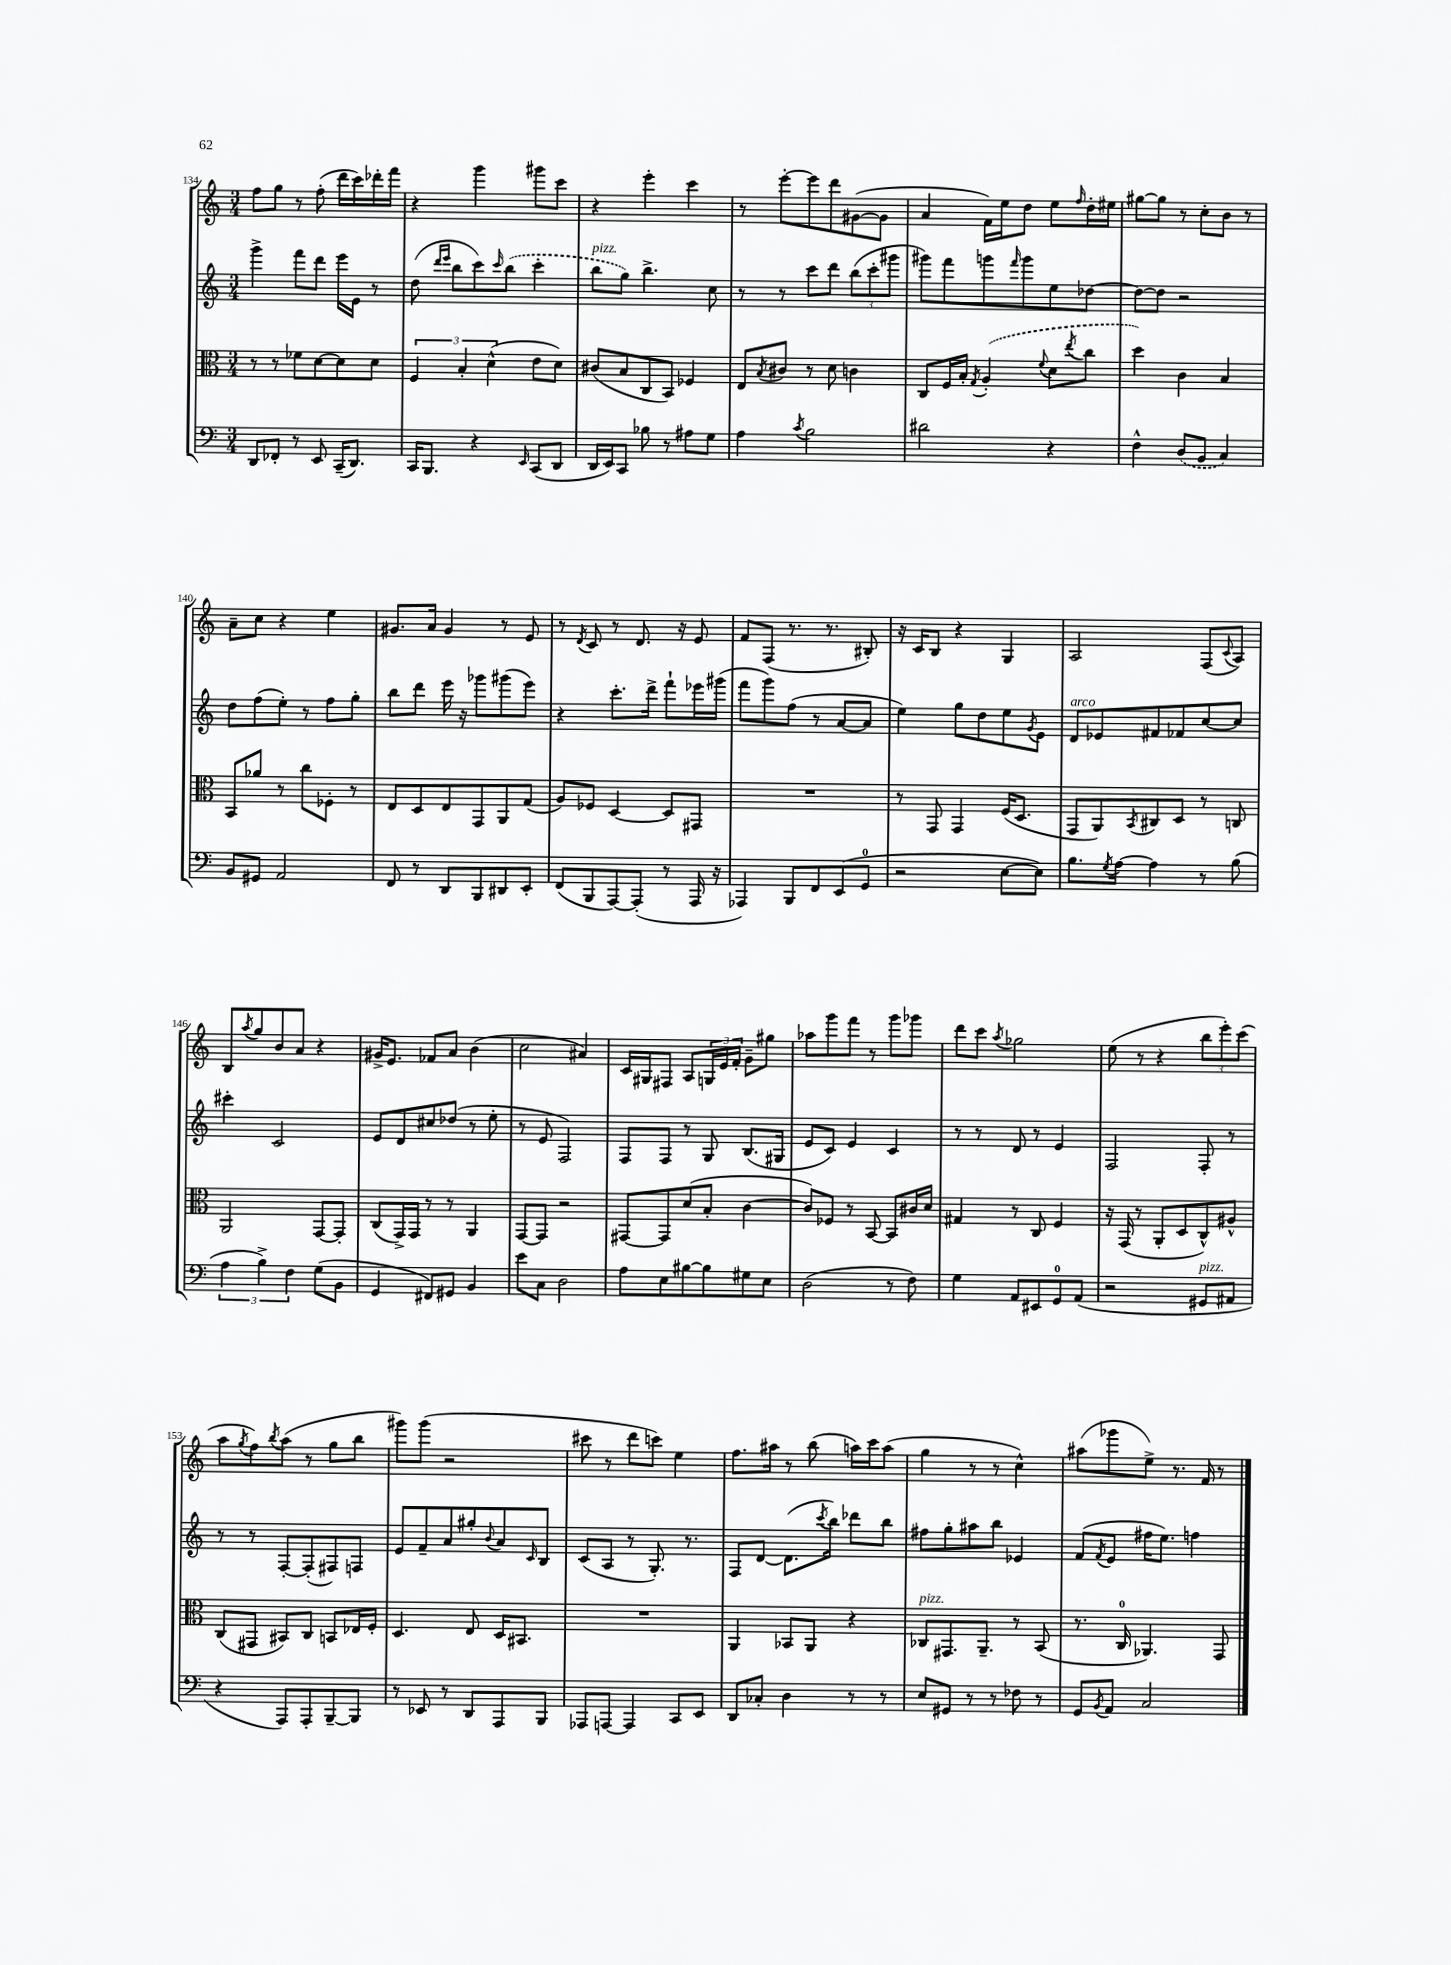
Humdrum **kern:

**kern	**kern	**kern	**kern
*staff4	*staff3	*staff2	*staff1
*clefF4	*clefC3	*clefG2	*clefG2
*k[]	*k[]	*k[]	*k[]
*M3/4	*M3/4	*M3/4	*M3/4
8DD	8r	4ggg^	8ff
8FF-'	8r	.	8gg
8r	8f-	8fff	8r
8EE	[8d	8ddd	(8ff'
(16CC~	8d]	16eee	16ddd
8.DD)	.	16e	16ccc)
.	8d	8r	16ddd-'
.	.	.	16fff
=	=	=	=
16CC	6F	(8dd	4r
8.BBB	.	.	.
.	.	16qqddd	.
.	.	16qqeee	.
.	.	8bb	.
.	6B'	.	.
4r	.	8ccc)	4ggg
.	(6d^^	.	.
.	.	16qqccc	.
.	.	(8bb	.
16qqEE	.	.	.
(8CC	8e	4ccc'	8ggg#
8DD	8d)	.	8ccc
=	=	=	=
16DD	(8c#	8bb	4r
16EE)	.	.	.
8CC	8B	8gg)	.
8B-	8C	4.bb^	4eee'
8r	8BB)	.	.
8A#	4F-	.	4ccc
8G	.	8cc	.
=	=	=	=
4A	8E	8r	8r
.	8qB	.	.
.	8c#	8r	[8eee'
8qc	.	.	.
2B	8r	8ccc	8eee]
.	8d	8ddd	8ddd
.	4c	(12bb	([8g#
.	.	12ccc'	.
.	.	.	8g#]
.	.	12ggg#	.
=	=	=	=
2d#	8C	8ggg#)	4a
.	16F	8fff	.
.	16B'	.	.
.	8qG	.	.
.	(4A'	8ggg	16f)
.	.	.	16ee
.	.	16qqfff	.
.	.	8ggg	8dd
.	8qqf	.	.
4r	8d	8ee	8ee
.	8qee	.	16qqff
.	8cc	[8dd-	16dd'
.	.	.	16ee#
=	=	=	=
4F^^	4dd)	8dd-_	[8gg#
.	.	8dd-]	8gg#]
(8D	4c	2r	8r
8BB	.	.	8cc'
4C)	4B	.	8b
.	.	.	8r
=	=	=	=
8BB	8BB	8dd	8a~
8GG#	8a-	(8ff	8cc
2AA	8r	8ee')	4r
.	8cc	8r	.
.	8F-'	8ff	4ee
.	8r	8gg'	.
=	=	=	=
8FF	8E	8bb	8.g#
8r	8D	8ddd	.
.	.	.	16a
8DD	8E	16eee	4g#
.	.	16r	.
8BBB	8GG	8ggg-	.
8DD#	8AA	(8ggg#	8r
8EE'	(8G	8eee)	8e
=	=	=	=
(8FF	8A)	4r	8r
.	.	.	8qd
8BBB	8F-	.	8c
[8AAA)	[4D	8.ccc'	8r
(8AAA']	.	.	8.d
.	.	16ddd^	.
8r	8D]	8fff`	.
.	.	.	16r
16AAA	8GG#	16eee-	8e
16r	.	(16ggg#	.
=	=	=	=
4AAA-)	2.r	8fff	8f
.	.	8ggg)	(8F
8BBB	.	(8ff	8.r
8FF	.	8r	.
.	.	.	8.r
(8EE	.	[8a	.
8GG	.	8a]	8B#')
=	=	=	=
2r	8r	4ee)	16r
.	.	.	16c
.	8GG	.	8B
.	4GG	8gg	4r
.	.	8dd	.
[8E	(16F	8ee	4G
.	8.D	.	.
.	.	8qg	.
8E])	.	8e	.
=	=	=	=
8.B	8GG	8d	2A
.	8AA)	8e-	.
8qG	.	.	.
[16A	.	.	.
.	8qBB	.	.
4A]	8C#	8f#	.
.	8D	8f-	.
8r	8r	[8cc	(8F
.	.	.	8qqc
(8B	8C	8cc]	8A)
=	=	=	=
6A	2AA	4ccc#'	8B
.	.	.	8qaa
.	.	.	8gg
6B^)	.	.	.
.	.	2c	8b
6F	.	.	.
.	.	.	8a
(8G	[8GG	.	4r
8BB	8GG']	.	.
=	=	=	=
4GG	(8C	8e	16g#^
.	.	.	8.e
.	16GG^)	8d	.
.	16GG	.	.
8FF#)	8r	8cc#	8f-
8GG#	8r	(8dd-	8a
4BB	4AA	8r	(4b
.	.	8ee'	.
=	=	=	=
8e	[8GG	8r	2cc
8C	8GG]	8e	.
2D	2r	2F)	.
.	.	.	4a#)
=	=	=	=
8A	[8GG#	8F	16c
.	.	.	16G#
8E	8GG#]	8F	8F#
[8B#	(8d	8r	8A
8B#]	8B'	8G	24G
.	.	.	24e
.	.	.	24f'
8G#	[4c	(8.B	8g~
8E	.	.	8gg#
.	.	16G#	.
=	=	=	=
(2D	8c])	8e	8aa-
.	8F-	8c)	8ggg
.	8r	4e	8fff
.	[8BB	.	8r
8r	8BB]	4c	8ggg
8F)	16c#	.	8ggg-
.	16d	.	.
=	=	=	=
4G	4G#	8r	8ddd
.	.	8r	8ccc
.	.	.	8qaa
8AA	8r	8d	2gg-
8EE#	8C	8r	.
8GG	4F	4e	.
(8AA	.	.	.
=	=	=	=
2r	16r	2F	(8ee
.	(16GG	.	.
.	8r	.	8r
.	8AA'	.	4r
.	8D	.	.
8GG#	8C^^)	8F'	12bb
.	.	.	12eee')
8AA#	8A#^^	8r	.
.	.	.	(12ccc
=	=	=	=
4r	(8C	8r	8aa
.	.	.	8qgg
.	8GG#	8r	8ff)
.	.	.	8qbb
8AAA)	8BB#)	[8F'	(8aa
8AAA'	8C	(8F']	8r
[8BBB~	8BB	8F#)	8gg
8BBB]	16E-	8F	8bb
.	16F'	.	.
=	=	=	=
8r	4.D	8e	8ggg#)
8EE-	.	8f~	(8ggg#
8r	.	8a	2r
8DD	8E	8gg#'	.
.	.	8qqb	.
8AAA	16D	8a	.
.	8.BB#	.	.
.	.	16qqc	.
8BBB	.	8B	.
=	=	=	=
8AAA-	2.r	(8c	8ccc#
[8AAA	.	8A	8r
4AAA]	.	8r	8ddd
.	.	8.G')	8ccc)
8CC	.	.	4ee
.	.	8.r	.
8EE	.	.	.
=	=	=	=
8DD	4AA	8F	8.ff
8C-'	.	[8d	.
.	.	.	16aa#
4D	8BB-	(8.d]	8r
.	8AA	.	(8bb
.	.	8qccc	.
.	.	16bb)	.
8r	4r	8ddd-	16aa)
.	.	.	16ccc
8r	.	8bb	(8aa
=	=	=	=
8E	8C-	8ff#	4gg
8GG#	8.GG#	8gg'	.
8r	.	8aa#	8r
.	8.AA~	.	.
8r	.	8bb	8r
8F-	8r	4e-	4cc^^)
8r	(8BB	.	.
=	=	=	=
8GG	8.r	(8f	(8aa#
8qBB	.	8qf	.
8AA	.	8e	8ggg-
.	16C	.	.
2C	4.AA-)	16ff#	8ee^)
.	.	8.ee)	.
.	.	.	8.r
.	.	4ff	.
.	.	.	16f
.	8GG	.	8r
==	==	==	==
*-	*-	*-	*-
